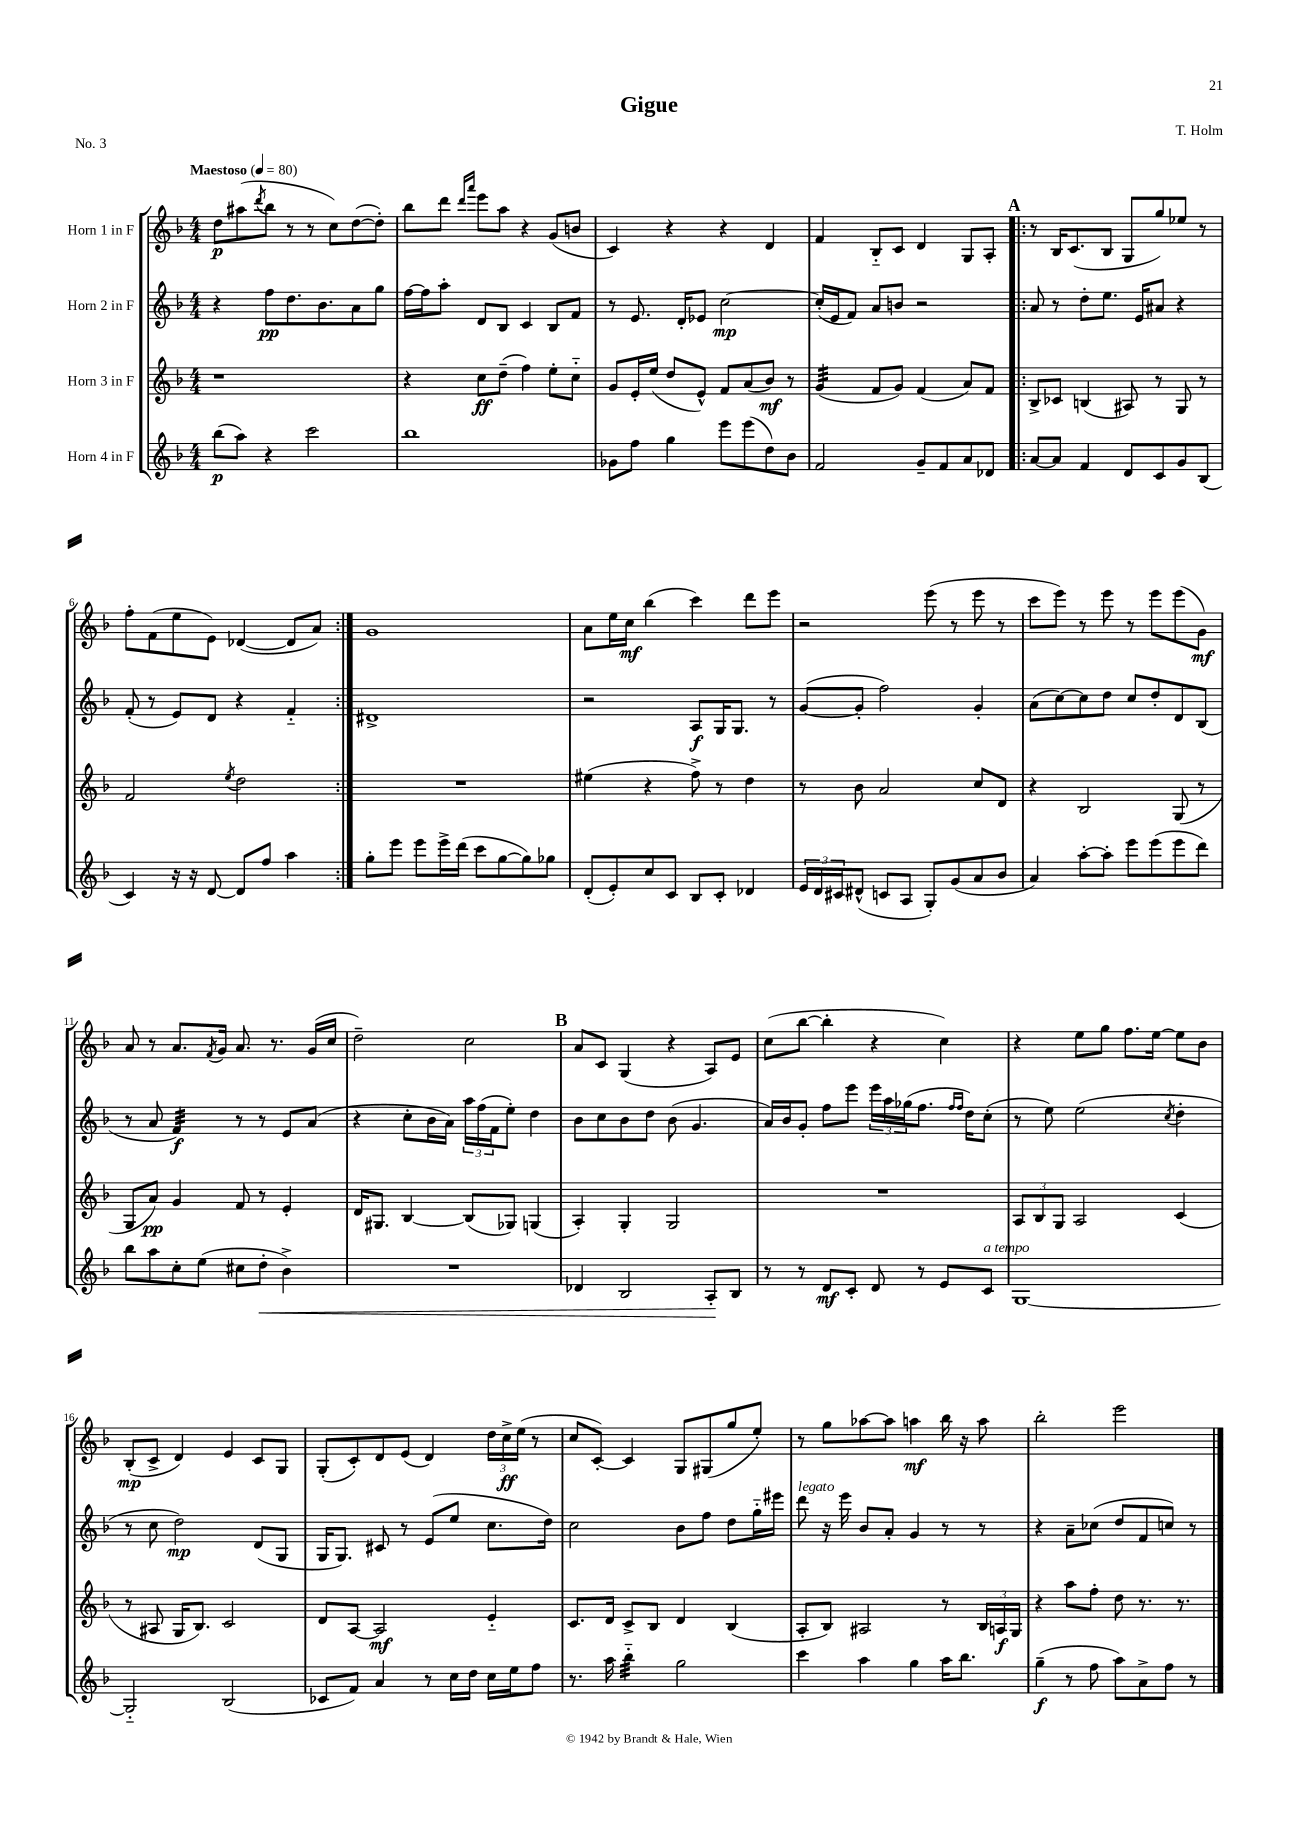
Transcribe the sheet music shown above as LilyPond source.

\header { title = "Gigue" composer = "T. Holm" piece = "No. 3" }
<<
\new StaffGroup <<
\new Staff = "s0" \with { instrumentName = "Horn 1 in F" } {
    \clef treble \key f \major \numericTimeSignature \time 4/4 \tempo "Maestoso" 4 = 80
    d''8\p ais''8( \acciaccatura { d'''8 } bes''8 r8 r8 c''8) d''8~( d''8-.) |
    bes''8 d'''8 \grace { d'''16 a'''16 } e'''8 a''8 r4 g'8( b'8 |
    c'4) r4 r4 d'4 |
    f'4 bes8-_ c'8 d'4 g8 a8-. |
    \repeat volta 2 { \mark \markup { \bold "A" } r8 bes16 c'8.( bes8 g8 g''8) ees''8 r8 |
    f''8-. f'8( e''8 e'8) des'4~( des'8 a'8) | }
    g'1 |
    a'8 e''16 c''16\mf bes''4( c'''4) d'''8 e'''8 |
    r2 e'''8( r8 e'''8 r8 |
    c'''8 e'''8) r8 e'''8 r8 e'''8 e'''8( g'8\mf) |
    a'8 r8 a'8. \acciaccatura { f'8 } g'16 a'8. r8. g'16( c''16 |
    d''2--) c''2 |
    \mark \markup { \bold "B" } a'8 c'8 g4( r4 a8) e'8 |
    c''8( bes''8~ bes''4-. r4 c''4) |
    r4 e''8 g''8 f''8. e''16~ e''8 bes'8 |
    bes8-.\mp( c'8-> d'4) e'4 c'8 g8 |
    g8-.( c'8-.) d'8 e'8( d'4) \tuplet 3/2 { d''16 c''16->\ff e''16( } r8 |
    c''8 c'8~-.) c'4 g8 gis8( g''8 e''8-.) |
    r8 g''8 aes''8~ aes''8 a''4\mf bes''16 r16 a''8 |
    bes''2-. e'''2 \bar "|." |
}
\new Staff = "s1" \with { instrumentName = "Horn 2 in F" } {
    \clef treble \key f \major \numericTimeSignature \time 4/4
    r4 f''8\pp d''8. bes'8. a'8 g''8 |
    f''16~ f''16 a''8-. d'8 bes8 c'4 bes8 f'8 |
    r8 e'8. d'16-. ees'8 c''2~\mp |
    c''16-.( e'16 f'8) a'8 b'8 r2 |
    \repeat volta 2 { \mark \markup { \bold "A" } a'8 r8 d''8-. e''8. e'16 ais'8 r4 |
    f'8-.( r8 e'8) d'8 r4 f'4-_ | }
    dis'1-> |
    r2 a8\f g16 g8. r8 |
    g'8~( g'8-. f''2) g'4-. |
    a'8( c''8~) c''8 d''8 c''8 d''8-. d'8 bes8( |
    r8 a'8 f'4:32\f) r8 r8 e'8 a'8( |
    r4 c''8-. bes'16 a'16) \tuplet 3/2 { a''16 f''16( f'16 } e''8-.) d''4 |
    \mark \markup { \bold "B" } bes'8 c''8 bes'8 d''8 bes'8( g'4. |
    a'16) bes'16 g'8-. f''8 e'''8 \tuplet 3/2 { e'''16 a''16 ges''16( } f''8. \grace { f''16 f''16 } d''16) c''8-.( |
    r8 e''8) e''2( \acciaccatura { c''8 } d''4-. |
    r8 c''8 d''2\mp) d'8( g8 |
    g16 g8.) cis'8 r8 e'8( e''8 c''8. d''16) |
    c''2 bes'8 f''8 d''8 g''16-_ eis'''16 |
    d'''8^\markup { \italic "legato" } r16 e'''16 bes'8 a'8-. g'4 r8 r8 |
    r4 a'8-- ces''8( d''8 f'8 c''8) r8 \bar "|." |
}
\new Staff = "s2" \with { instrumentName = "Horn 3 in F" } {
    \clef treble \key f \major \numericTimeSignature \time 4/4
    r1 |
    r4 c''8\ff d''8--( f''4) e''8-. c''8-_ |
    g'8 e'16-. e''16( d''8 e'8-^) f'8 a'8( bes'8\mf) r8 |
    g'4:32( f'8 g'8) f'4( a'8) f'8 |
    \repeat volta 2 { \mark \markup { \bold "A" } bes8-> ces'8 b4( ais8) r8 g8 r8 |
    f'2 \acciaccatura { e''8 } d''2 | }
    R1 |
    eis''4( r4 f''8->) r8 d''4 |
    r8 bes'8 a'2 c''8 d'8 |
    r4 bes2 g8( r8 |
    g8 a'8\pp) g'4 f'8 r8 e'4-. |
    d'16 gis8. bes4~ bes8( ges8) g4( |
    \mark \markup { \bold "B" } a4-.) g4-. g2 |
    R1 |
    \tuplet 3/2 { a8 bes8 g8 } a2 c'4( |
    r8 ais8 g16 bes8.) c'2 |
    d'8 a8~ a2\mf e'4-_ |
    c'8. d'16 c'8-> bes8 d'4 bes4( |
    a8-. bes8) ais2 r8 \tuplet 3/2 { bes16 a16\f g16 } |
    r4 a''8 f''8-. d''8 r8. r8. \bar "|." |
}
\new Staff = "s3" \with { instrumentName = "Horn 4 in F" } {
    \clef treble \key f \major \numericTimeSignature \time 4/4
    bes''8\p( a''8) r4 c'''2 |
    bes''1 |
    ges'8 f''8 g''4 e'''8 e'''8( d''8) bes'8 |
    f'2 g'8-- f'8 a'8 des'8 |
    \repeat volta 2 { \mark \markup { \bold "A" } a'8~ a'8 f'4 d'8 c'8 g'8 bes8( |
    c'4) r16 r16 d'8~ d'8 f''8 a''4 | }
    g''8-. e'''8 e'''8 e'''16-> d'''16( c'''8 g''8~ g''8) ges''8 |
    d'8-.( e'8-.) c''8 c'8 bes8 c'8-. des'4 |
    \tuplet 3/2 { e'16 d'16 cis'16 } dis'8-^( c'8 a8 g8-.) g'8( a'8 bes'8 |
    a'4) a''8~-. a''8-. e'''8 e'''8( e'''8 d'''8) |
    bes''8 a''8 c''8-. e''8( cis''8 d''8-.\< bes'4->) |
    R1 |
    \mark \markup { \bold "B" } des'4 bes2 a8-.\! bes8 |
    r8 r8 d'8\mf c'8-. d'8 r8 e'8 c'8^\markup { \italic "a tempo" } |
    g1~ |
    g2-_ bes2( |
    ces'8 f'8) a'4 r8 c''16 d''16 c''16 e''16 f''8 |
    r8. a''16 bes''4:32-_ g''2 |
    c'''4 a''4 g''4 a''16 bes''8. |
    g''4--\f( r8 f''8 a''8) a'8-> f''8 r8 \bar "|." |
}
>>
>>
